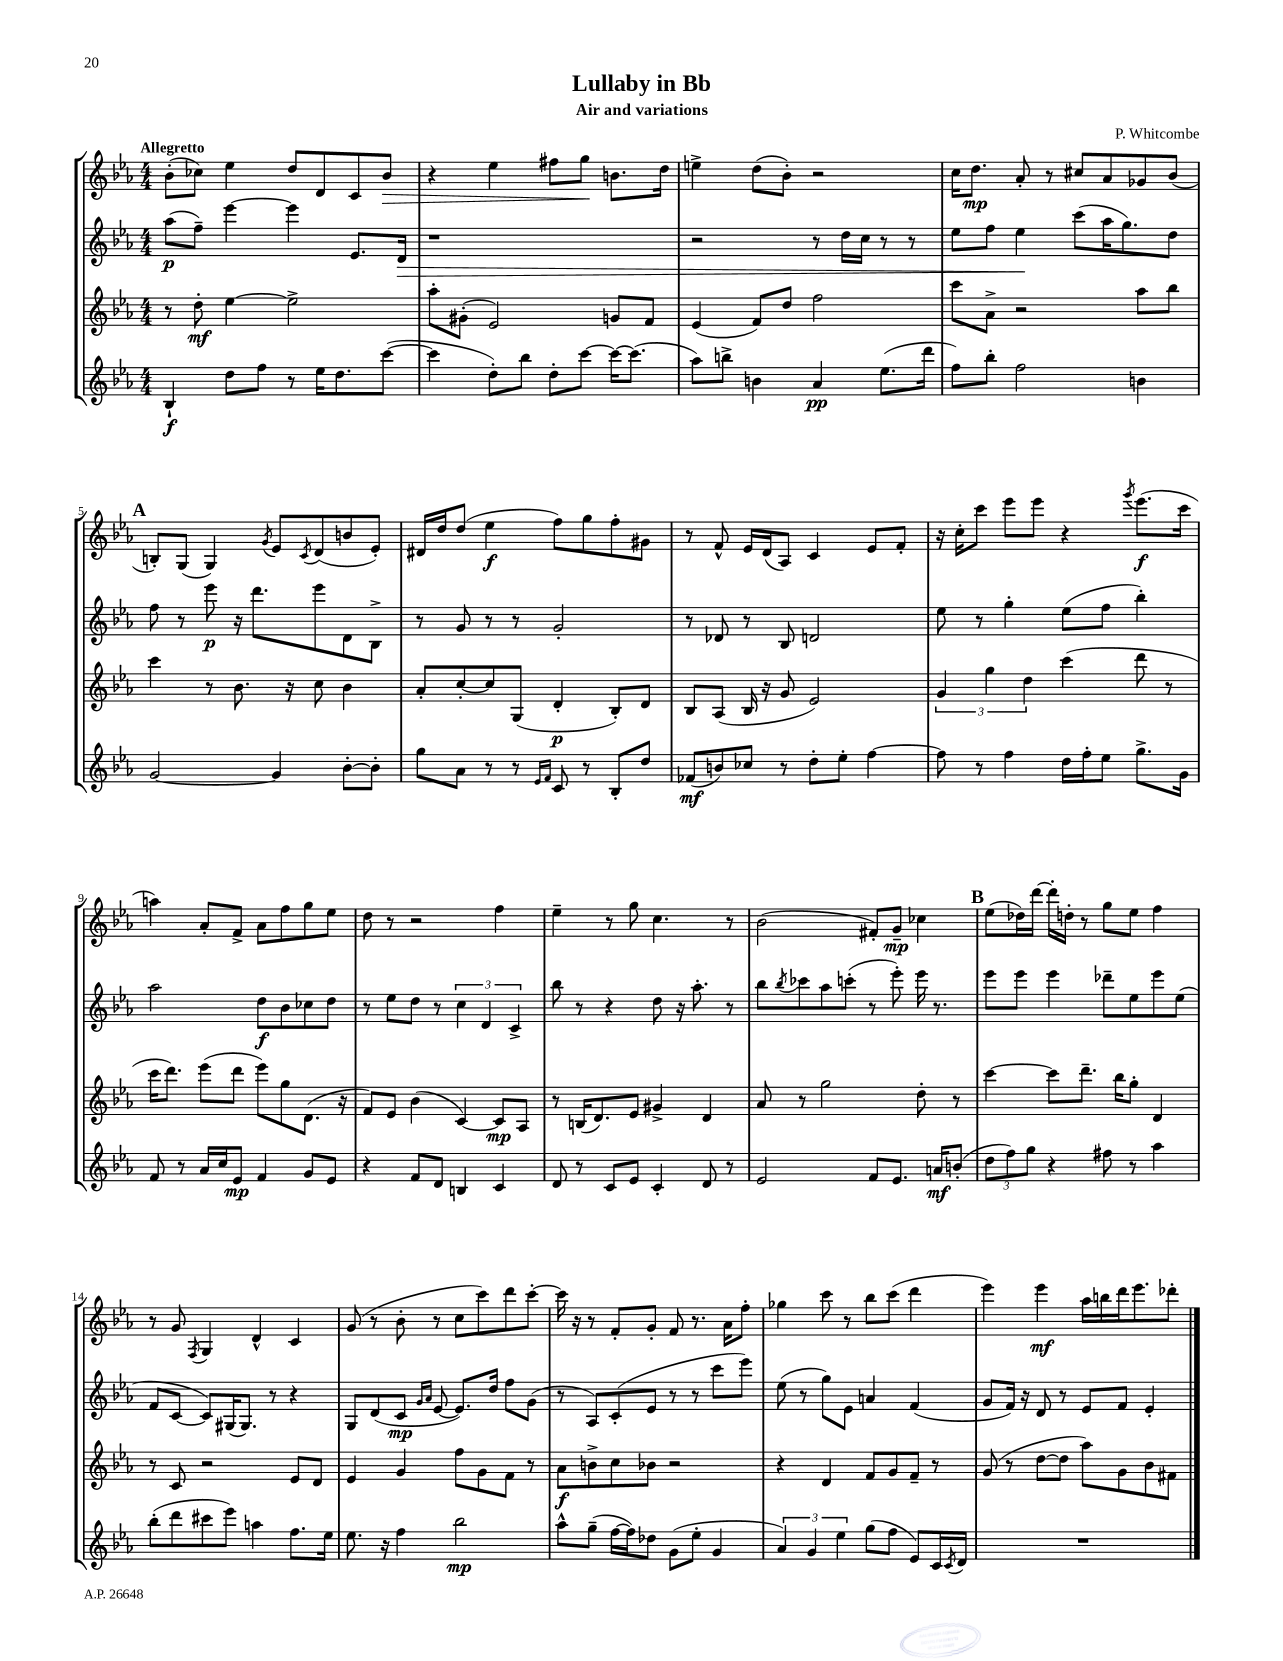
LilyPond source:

\header { title = "Lullaby in Bb" composer = "P. Whitcombe" subtitle = "Air and variations" }
<<
\new StaffGroup <<
\new Staff = "s0" {
    \clef treble \key ees \major \numericTimeSignature \time 4/4 \tempo "Allegretto"
    bes'8-.( ces''8) ees''4 d''8 d'8 c'8 bes'8\> |
    r4 ees''4 fis''8 g''8\! b'8. d''16 |
    e''4-> d''8( bes'8-.) r2 |
    c''16 d''8.\mp aes'8-. r8 cis''8 aes'8 ges'8 bes'8( |
    \mark \markup { \bold "A" } b8-.) g8( g4) \acciaccatura { g'8 } ees'8 \acciaccatura { c'8 } d'8( b'8 ees'8-.) |
    dis'16 d''16 d''8( ees''4\f f''8) g''8 f''8-. gis'8 |
    r8 f'8-^ ees'16 d'16( aes8) c'4 ees'8 f'8-. |
    r16 c''16-. c'''8 ees'''8 ees'''8 r4 \acciaccatura { g'''8 } ees'''8.\f( c'''16 |
    a''4) aes'8-. f'8-> aes'8 f''8 g''8 ees''8 |
    d''8 r8 r2 f''4 |
    ees''4-- r8 g''8 c''4. r8 |
    bes'2( fis'8-.) g'8--\mp ces''4 |
    \mark \markup { \bold "B" } ees''8( des''16) d'''16~ d'''16-. d''16-. r8 g''8 ees''8 f''4 |
    r8 g'8 \acciaccatura { f8 } g4 d'4-^ c'4 |
    g'8( r8 bes'8-. r8 c''8 c'''8) d'''8 c'''8~-. |
    c'''16 r16 r8 f'8-. g'8-. f'8 r8. aes'16 f''8-. |
    ges''4 c'''8 r8 bes''8 c'''8( d'''4 |
    ees'''4) ees'''4\mf aes''16 b''16 d'''16 ees'''8. des'''8-. \bar "|." |
}
\new Staff = "s1" {
    \clef treble \key ees \major \numericTimeSignature \time 4/4
    aes''8\p( f''8--) ees'''4~ ees'''4 ees'8. d'16\> |
    r1 |
    r2 r8 d''16 c''16 r8 r8 |
    ees''8 f''8 ees''4\! c'''8( aes''16 g''8.) d''8 |
    \mark \markup { \bold "A" } f''8 r8 ees'''8\p r16 d'''8. ees'''8 d'8 bes8-> |
    r8 g'8 r8 r8 g'2-. |
    r8 des'8 r8 bes8 d'2 |
    ees''8 r8 g''4-. ees''8( f''8 bes''4-.) |
    aes''2 d''8\f bes'8 ces''8 d''8 |
    r8 ees''8 d''8 r8 \tuplet 3/2 { c''4 d'4 c'4-> } |
    bes''8 r8 r4 d''8 r16 aes''8.-. r8 |
    bes''8 \acciaccatura { bes''8 } ces'''8 aes''8 c'''8-.( r8 ees'''8-.) ees'''16 r8. |
    \mark \markup { \bold "B" } ees'''8 ees'''8 ees'''4 des'''8-- ees''8 ees'''8 ees''8( |
    f'8 c'8~ c'8) gis16( gis8.) r8 r4 |
    g8 d'8( c'8\mp \grace { g'16 aes'16 } ees'8~ ees'8.) d''16 f''8 g'8( |
    r8 aes8) c'8-.( ees'8 r8 r8 c'''8 ees'''8) |
    ees''8( r8 g''8) ees'8 a'4 f'4( |
    g'8 f'16) r16 d'8 r8 ees'8 f'8 ees'4-. \bar "|." |
}
\new Staff = "s2" {
    \clef treble \key ees \major \numericTimeSignature \time 4/4
    r8 d''8-.\mf ees''4~ ees''2-> |
    aes''8-. gis'8-.( ees'2) g'8 f'8 |
    ees'4( f'8) d''8 f''2 |
    c'''8 aes'8-> r2 aes''8 bes''8 |
    \mark \markup { \bold "A" } c'''4 r8 bes'8. r16 c''8 bes'4 |
    aes'8-. c''8~-. c''8 g8( d'4-.\p bes8-.) d'8 |
    bes8 aes8( bes16 r16 g'8 ees'2) |
    \tuplet 3/2 { g'4 g''4 d''4 } c'''4( d'''8 r8 |
    c'''16 d'''8.) ees'''8( d'''8 ees'''8) g''8 d'8.( r16 |
    f'8) ees'8 bes'4( c'4~) c'8\mp aes8 |
    r8 b16( d'8.) ees'8 gis'4-> d'4 |
    aes'8 r8 g''2 d''8-. r8 |
    \mark \markup { \bold "B" } c'''4~ c'''8 d'''8.-- bes''16 g''8-. d'4 |
    r8 c'8 r2 ees'8 d'8 |
    ees'4 g'4 f''8 g'8 f'8 r8 |
    aes'8\f b'8-> c''8 bes'8 r2 |
    r4 d'4 f'8 g'8 f'8-- r8 |
    g'8( r8 d''8~ d''8 aes''8) g'8 bes'8 fis'8 \bar "|." |
}
\new Staff = "s3" {
    \clef treble \key ees \major \numericTimeSignature \time 4/4
    bes4-!\f d''8 f''8 r8 ees''16 d''8. c'''8~( |
    c'''4 d''8-.) bes''8 d''8-. c'''8~ c'''16~ c'''8.( |
    aes''8) b''8-> b'4 aes'4\pp ees''8.( d'''16 |
    f''8) bes''8-. f''2 b'4 |
    \mark \markup { \bold "A" } g'2~ g'4 bes'8~-. bes'8-. |
    g''8 aes'8 r8 r8 \grace { ees'16 f'16 } c'8 r8 bes8-. d''8 |
    fes'8\mf( b'8) ces''8 r8 d''8-. ees''8-. f''4~ |
    f''8 r8 f''4 d''16 f''16-. ees''8 g''8.-> g'16 |
    f'8 r8 aes'16 c''16 ees'8\mp f'4 g'8 ees'8 |
    r4 f'8 d'8 b4 c'4 |
    d'8 r8 c'8 ees'8 c'4-. d'8 r8 |
    ees'2 f'8 ees'8. a'16\mf b'8-.( |
    \mark \markup { \bold "B" } \tuplet 3/2 { d''8 f''8) g''8 } r4 fis''8 r8 aes''4 |
    bes''8-.( d'''8 cis'''8 ees'''8) a''4 f''8. ees''16 |
    ees''8. r16 f''4 bes''2\mp |
    aes''8-^ g''8--( f''16~ f''16) des''8 g'8( ees''8-. g'4 |
    \tuplet 3/2 { aes'4) g'4 ees''4 } g''8( f''8 ees'8) c'16 \acciaccatura { c'8 } d'16 |
    R1 \bar "|." |
}
>>
>>
